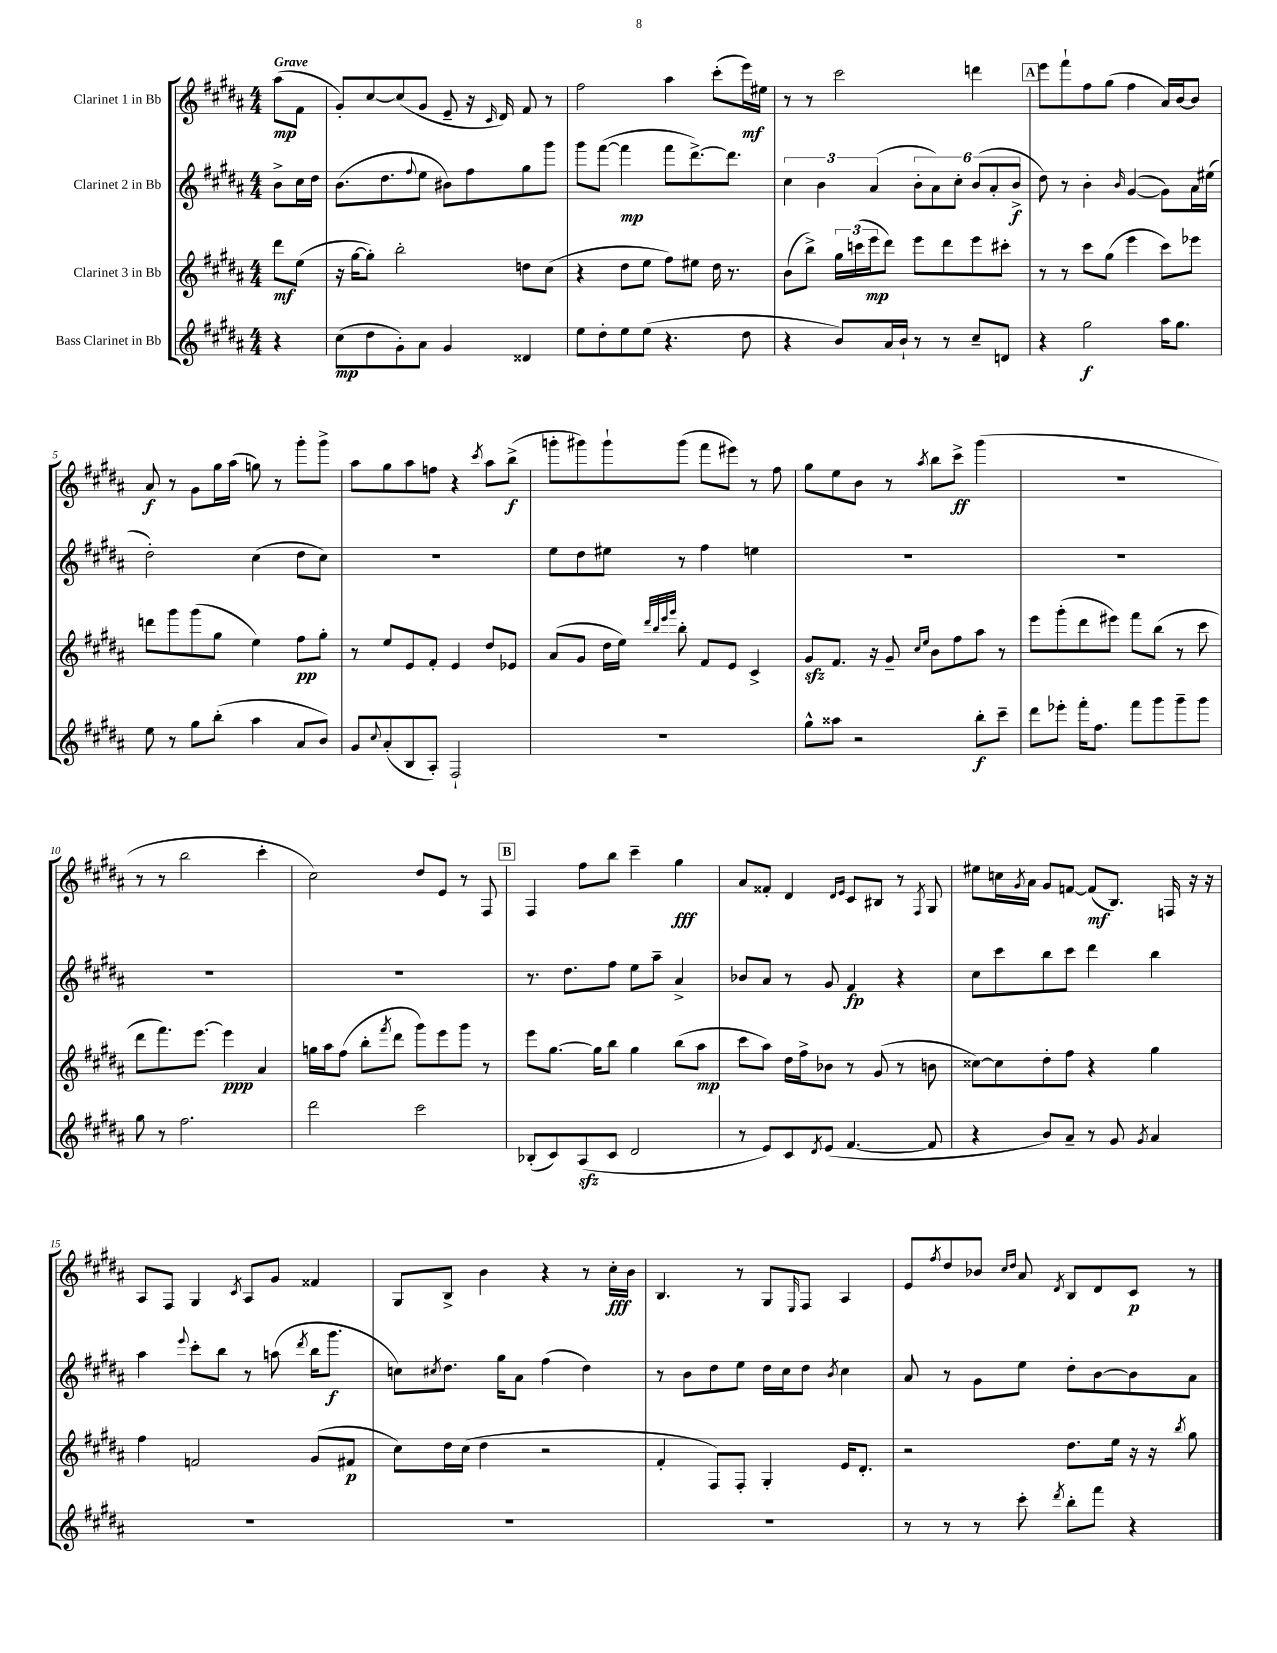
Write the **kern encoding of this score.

**kern	**dynam	**kern	**dynam	**kern	**dynam	**kern	**dynam
*part4	*part4	*part3	*part3	*part2	*part2	*part1	*part1
*staff4	*staff4	*staff3	*staff3	*staff2	*staff2	*staff1	*staff1
*I"Bass Clarinet in Bb	*	*I"Clarinet 3 in Bb	*	*I"Clarinet 2 in Bb	*	*I"Clarinet 1 in Bb	*
*clefG2	*	*clefG2	*	*clefG2	*	*clefG2	*
*k[f#c#g#d#a#]	*	*k[f#c#g#d#a#]	*	*k[f#c#g#d#a#]	*	*k[f#c#g#d#a#]	*
*M4/4	*	*M4/4	*	*M4/4	*	*M4/4	*
=	=	=	=	=	=	=	=
!	!	!	!	!	!	!LO:TX:a:B:t=Grave	!
4r	.	8ddd#\L	mf	8b^\L	.	(8aa#\L	mp
.	.	(8ee\J	.	16cc#\L	.	8f#\J	.
.	.	.	.	16dd#\JJ	.	.	.
=1	=1	=1	=1	=1	=1	=1	=1
(8cc#\L	mp	16r	.	(8.b\L	.	8g#'/L)	.
.	.	[16gg#\KL	.	.	.	.	.
8dd#\	.	8gg#'\J])	.	.	.	[8cc#/	.
.	.	.	.	8.dd#\	.	.	.
8g#'\)	.	2bb'\	.	.	.	(8cc#/]	.
.	.	.	.	8qqff#/	.	.	.
8a#\J	.	.	.	8ee\J	.	8g#/J	.
4g#/	.	.	.	8b#X\L)	.	8e~/	.
.	.	.	.	8ff#\	.	16r	.
.	.	.	.	.	.	16qqc#/	.
.	.	.	.	.	.	16d#/)	.
4d##X/	.	8ddn\L	.	8gg#\	.	8f#/	.
.	.	(8cc#\J	.	8ggg#\J	.	8r	.
=2	=2	=2	=2	=2	=2	=2	=2
8ee\L	.	4r	.	8ggg#\L	.	2ff#\	.
8dd#'\	.	.	.	([8fff#\J	.	.	.
8ee\	.	8dd#\L	.	4fff#\]	mp	.	.
(8ee\J	.	8ee\J	.	.	.	.	.
4.r	.	8ff#\L)	.	8fff#\L	.	4aa#\	.
.	.	8ee#X\J	.	[8.ddd#^\)	.	.	.
.	.	16dd#\	.	.	.	(8ccc#'\L	.
.	.	8.r	.	8.ddd#\J]	.	.	.
8dd#\	.	.	.	.	.	16eee\L)	mf
.	.	.	.	.	.	16ee#X\JJ	.
=3	=3	=3	=3	=3	=3	=3	=3
4r	.	(8b\L	.	6cc#\	.	8r	.
.	.	8bb^\J)	.	.	.	8r	.
.	.	.	.	6b\	.	.	.
8b/L)	.	24gg#\LL	.	.	.	2ccc#\	.
.	.	(24cccn\	.	.	.	.	.
.	.	24eee\J	mp	(6a#/	.	.	.
16a#/L	.	8ddd#\J)	.	.	.	.	.
16b`/JJ	.	.	.	.	.	.	.
8r	.	8eee\L	.	12b'\L	.	.	.
.	.	.	.	12a#\)	.	.	.
8r	.	8ddd#\	.	.	.	.	.
.	.	.	.	12cc#'\J	.	.	.
8cc#~/L	.	8eee\	.	(12b/L	.	4dddn\	.
.	.	.	.	12a#'/	.	.	.
8dn/J	.	8ccc#X'\J	.	.	.	.	.
.	.	.	.	12b^/J	f	.	.
!!LO:REH:place=s1:t=A
=4	=4	=4	=4	=4	=4	=4	=4
4r	.	8r	.	8dd#\)	.	8eee\L	.
.	.	8r	.	8r	.	8fff#`\	.
2gg#\	f	8ccc#\L	.	4b'\	.	8ff#\	.
.	.	(8gg#\J	.	.	.	(8gg#\J	.
.	.	.	.	16qqb/	.	.	.
.	.	4eee\	.	([4g#/	.	4ff#\	.
16aa#\KL	.	8ccc#\L)	.	8g#\L])	.	16a#/LL)	.
8.gg#\J	.	.	.	.	.	[16b/J	.
.	.	8eee-X\J	.	16a#\L	.	8b/J]	.
.	.	.	.	(16ee#X\JJ	.	.	.
!!LO:LB:g=z
=5	=5	=5	=5	=5	=5	=5	=5
8ee\	.	8dddn\L	.	2dd#'\)	.	8a#/	f
8r	.	8ggg#\	.	.	.	8r	.
8gg#\L	.	(8ggg#\	.	.	.	8g#\L	.
(8bb'\J	.	8gg#\J	.	.	.	16gg#\L	.
.	.	.	.	.	.	(16aa#\JJ	.
4aa#\	.	4ee\)	.	(4cc#\	.	8ggn\)	.
.	.	.	.	.	.	8r	.
8a#/L	.	8ff#\L	pp	8dd#\L	.	8ggg#'\L	.
8b/J)	.	8gg#'\J	.	8cc#\J)	.	8ggg#^\J	.
=6	=6	=6	=6	=6	=6	=6	=6
8g#/L	.	8r	.	1r	.	8aa#\L	.
8qqcc#/	.	.	.	.	.	.	.
(8a#'/	.	8ee/L	.	.	.	8gg#\	.
8B/	.	8e/	.	.	.	8aa#\	.
8A#'/J)	.	8f#'/J	.	.	.	8ffn\J	.
2F#`/	.	4e/	.	.	.	4r	.
.	.	.	.	.	.	8qccc#/	.
.	.	8dd#/L	.	.	.	8aa#\L	.
.	.	8e-X/J	.	.	.	(8bb^\J	f
=7	=7	=7	=7	=7	=7	=7	=7
1r	.	(8a#/L	.	8ee\L	.	8gggn'\L	.
.	.	8g#/J	.	8dd#\	.	8ggg#X\)	.
.	.	16dd#\LL	.	8ee#X\J	.	8ggg#`\	.
.	.	16ee\JJ)	.	.	.	.	.
.	.	32qqddd#/LLL	.	.	.	.	.
.	.	32qqbb/	.	.	.	.	.
.	.	32qqeee/	.	.	.	.	.
.	.	32qqggg#/JJJ	.	.	.	.	.
.	.	8bb'\	.	8r	.	(8ggg#\J	.
.	.	8f#/L	.	4ff#\	.	8fff#\L	.
.	.	8e/J	.	.	.	8eee#X\J)	.
.	.	4c#^/	.	4een\	.	8r	.
.	.	.	.	.	.	8ff#\	.
=8	=8	=8	=8	=8	=8	=8	=8
8gg#^^\L	.	8g#zz/L	.	1r	.	8gg#\L	.
8aa##X\J	.	8.f#/J	.	.	.	8ee\	.
2r	.	.	.	.	.	8b\J	.
.	.	16r	.	.	.	.	.
.	.	8g#~/	.	.	.	8r	.
.	.	16qqcc#/LL	.	.	.	.	.
.	.	16qqee/JJ	.	.	.	8qaa#/	.
.	.	8b\L	.	.	.	8bb\L	.
.	.	8ff#\	.	.	.	8ccc#^\J	ff
8bb'\L	f	8aa#\J	.	.	.	(4ggg#\	.
8ccc#~\J	.	8r	.	.	.	.	.
=9	=9	=9	=9	=9	=9	=9	=9
8ddd#\L	.	8eee\L	.	1r	.	1r	.
8eee-X'\J	.	(8ggg#'\	.	.	.	.	.
16fff#'\KL	.	8ddd#\	.	.	.	.	.
8.ff#\J	.	.	.	.	.	.	.
.	.	8eee#X\J)	.	.	.	.	.
8fff#\L	.	8fff#\L	.	.	.	.	.
8ggg#\	.	(8bb\J	.	.	.	.	.
8ggg#~\	.	8r	.	.	.	.	.
8ggg#\J	.	8ccc#\	.	.	.	.	.
!!LO:LB:g=z
=10	=10	=10	=10	=10	=10	=10	=10
8gg#\	.	8ddd#\L	.	1r	.	8r	.
8r	.	8.fff#\)	.	.	.	8r	.
2.ff#\	.	.	.	.	.	2bb\	.
.	.	[8.eee\J	.	.	.	.	.
.	.	4eee\]	ppp	.	.	.	.
.	.	4a#/	.	.	.	4ccc#'\	.
=11	=11	=11	=11	=11	=11	=11	=11
2ddd#\	.	16ggn\LL	.	1r	.	2cc#\)	.
.	.	16aa#\J	.	.	.	.	.
.	.	(8ff#\J	.	.	.	.	.
.	.	8bb'\L	.	.	.	.	.
.	.	8qfff#/	.	.	.	.	.
.	.	8ddd#\J	.	.	.	.	.
2ccc#\	.	8ggg#\L)	.	.	.	8dd#/L	.
.	.	8eee\	.	.	.	8e/J	.
.	.	8ggg#\J	.	.	.	8r	.
.	.	8r	.	.	.	8F#/	.
!!LO:REH:place=s1:t=B
=12	=12	=12	=12	=12	=12	=12	=12
(8B-X'/L	.	8eee\L	.	8.r	.	4F#/	.
8c#/)	.	[8.gg#\J	.	.	.	.	.
.	.	.	.	8.dd#\L	.	.	.
(8A#zz/	.	.	.	.	.	8ff#\L	.
.	.	16gg#\KL]	.	.	.	.	.
8c#/J	.	8bb\J	.	8ff#\J	.	8bb\J	.
2d#/	.	4gg#\	.	8ee\L	.	4ccc#~\	.
.	.	.	.	8aa#~\J	.	.	.
.	.	(8bb\L	.	4a#^/	.	4gg#\	fff
.	.	8aa#\J	mp	.	.	.	.
=13	=13	=13	=13	=13	=13	=13	=13
8r	.	8ccc#\L	.	8b-X/L	.	8a#/L	.
8e/L)	.	8aa#\J)	.	8a#/J	.	8f##X'/J	.
8c#/	.	16dd#\LL	.	8r	.	4d#/	.
.	.	16ff#^\J	.	.	.	.	.
8qd#/	.	.	.	.	.	.	.
(8e/J	.	8b-X\J	.	8g#/	.	.	.
.	.	.	.	.	.	16qqd#/LL	.
.	.	.	.	.	.	16qqe/JJ	.
[4.f#/	.	8r	.	4f#/	fp	8c#/L	.
.	.	(8g#/	.	.	.	8B#X/J	.
.	.	8r	.	4r	.	8r	.
.	.	.	.	.	.	8qF#/	.
8f#/]	.	8bn\	.	.	.	8G#/	.
=14	=14	=14	=14	=14	=14	=14	=14
4r	.	[8cc##X\L)	.	8cc#\L	.	8ee#X\L	.
.	.	8cc##\]	.	8ccc#\	.	16ccn\L	.
.	.	.	.	.	.	8qg#/	.
.	.	.	.	.	.	16a#\JJ	.
8b/L)	.	8dd#'\	.	8bb\	.	8g#/L	.
8a#~/J	.	8ff#\J	.	8ccc#\J	.	[8fn/J	.
8r	.	4r	.	4ddd#\	.	(8f/L]	mf
8g#/	.	.	.	.	.	8.B/J)	.
8qg#/	.	.	.	.	.	.	.
4a#/	.	4gg#\	.	4bb\	.	.	.
.	.	.	.	.	.	16Fn/	.
.	.	.	.	.	.	16r	.
.	.	.	.	.	.	16r	.
!!LO:LB:g=z
=15	=15	=15	=15	=15	=15	=15	=15
1r	.	4ff#\	.	4aa#\	.	8A#/L	.
.	.	.	.	.	.	8F#/J	.
.	.	.	.	8qqeee/	.	.	.
.	.	2fn/	.	8ccc#'\L	.	4G#/	.
.	.	.	.	8bb\J	.	.	.
.	.	.	.	.	.	8qc#/	.
.	.	.	.	8r	.	8A#/L	.
.	.	.	.	(8aan\	.	8g#/J	.
.	.	.	.	8qddd#/	.	.	.
.	.	(8g#/L	.	16bb\KL	.	4f##X/	.
.	.	.	.	8.ggg#\J	f	.	.
.	.	8f#X/J	p	.	.	.	.
=16	=16	=16	=16	=16	=16	=16	=16
1r	.	8cc#\L)	.	8ccn\L)	.	8G#/L	.
.	.	.	.	8qcc#X/	.	.	.
.	.	16dd#\L	.	8.dd#\J	.	8B^/J	.
.	.	(16cc#\JJ	.	.	.	.	.
.	.	4dd#\	.	.	.	4b\	.
.	.	.	.	16gg#\KL	.	.	.
.	.	.	.	8a#\J	.	.	.
.	.	2r	.	(4ff#\	.	4r	.
.	.	.	.	4dd#\)	.	8r	.
.	.	.	.	.	.	16cc#'\LL	fff
.	.	.	.	.	.	16b\JJ	.
=17	=17	=17	=17	=17	=17	=17	=17
1r	.	4f#'/	.	8r	.	4.B/	.
.	.	.	.	8b\L	.	.	.
.	.	8F#/L)	.	8dd#\	.	.	.
.	.	8F#'/J	.	8ee\J	.	8r	.
.	.	4G#'/	.	16dd#\LL	.	8G#/L	.
.	.	.	.	16cc#\J	.	.	.
.	.	.	.	.	.	16qqE/	.
.	.	.	.	8dd#\J	.	8F#/J	.
.	.	.	.	8qb/	.	.	.
.	.	16e/KL	.	4cc#\	.	4A#/	.
.	.	8.d#'/J	.	.	.	.	.
=18	=18	=18	=18	=18	=18	=18	=18
8r	.	2r	.	8a#/	.	8e/L	.
.	.	.	.	.	.	8qff#/	.
8r	.	.	.	8r	.	8dd#/	.
8r	.	.	.	8g#\L	.	8b-X/J	.
.	.	.	.	.	.	16qqcc#/LL	.
.	.	.	.	.	.	16qqdd#/JJ	.
8ccc#'\	.	.	.	8ee\J	.	8a#/	.
8qddd#/	.	.	.	.	.	8qd#/	.
8bb'\L	.	8.dd#\L	.	8dd#'\L	.	8B/L	.
8fff#\J	.	.	.	[8b\	.	8d#/	.
.	.	16ee\Jk	.	.	.	.	.
4r	.	16r	.	8b\]	.	8c#/J	p
.	.	16r	.	.	.	.	.
.	.	8qbb/	.	.	.	.	.
.	.	8gg#\	.	8a#\J	.	8r	.
==	==	==	==	==	==	==	==
*-	*-	*-	*-	*-	*-	*-	*-
